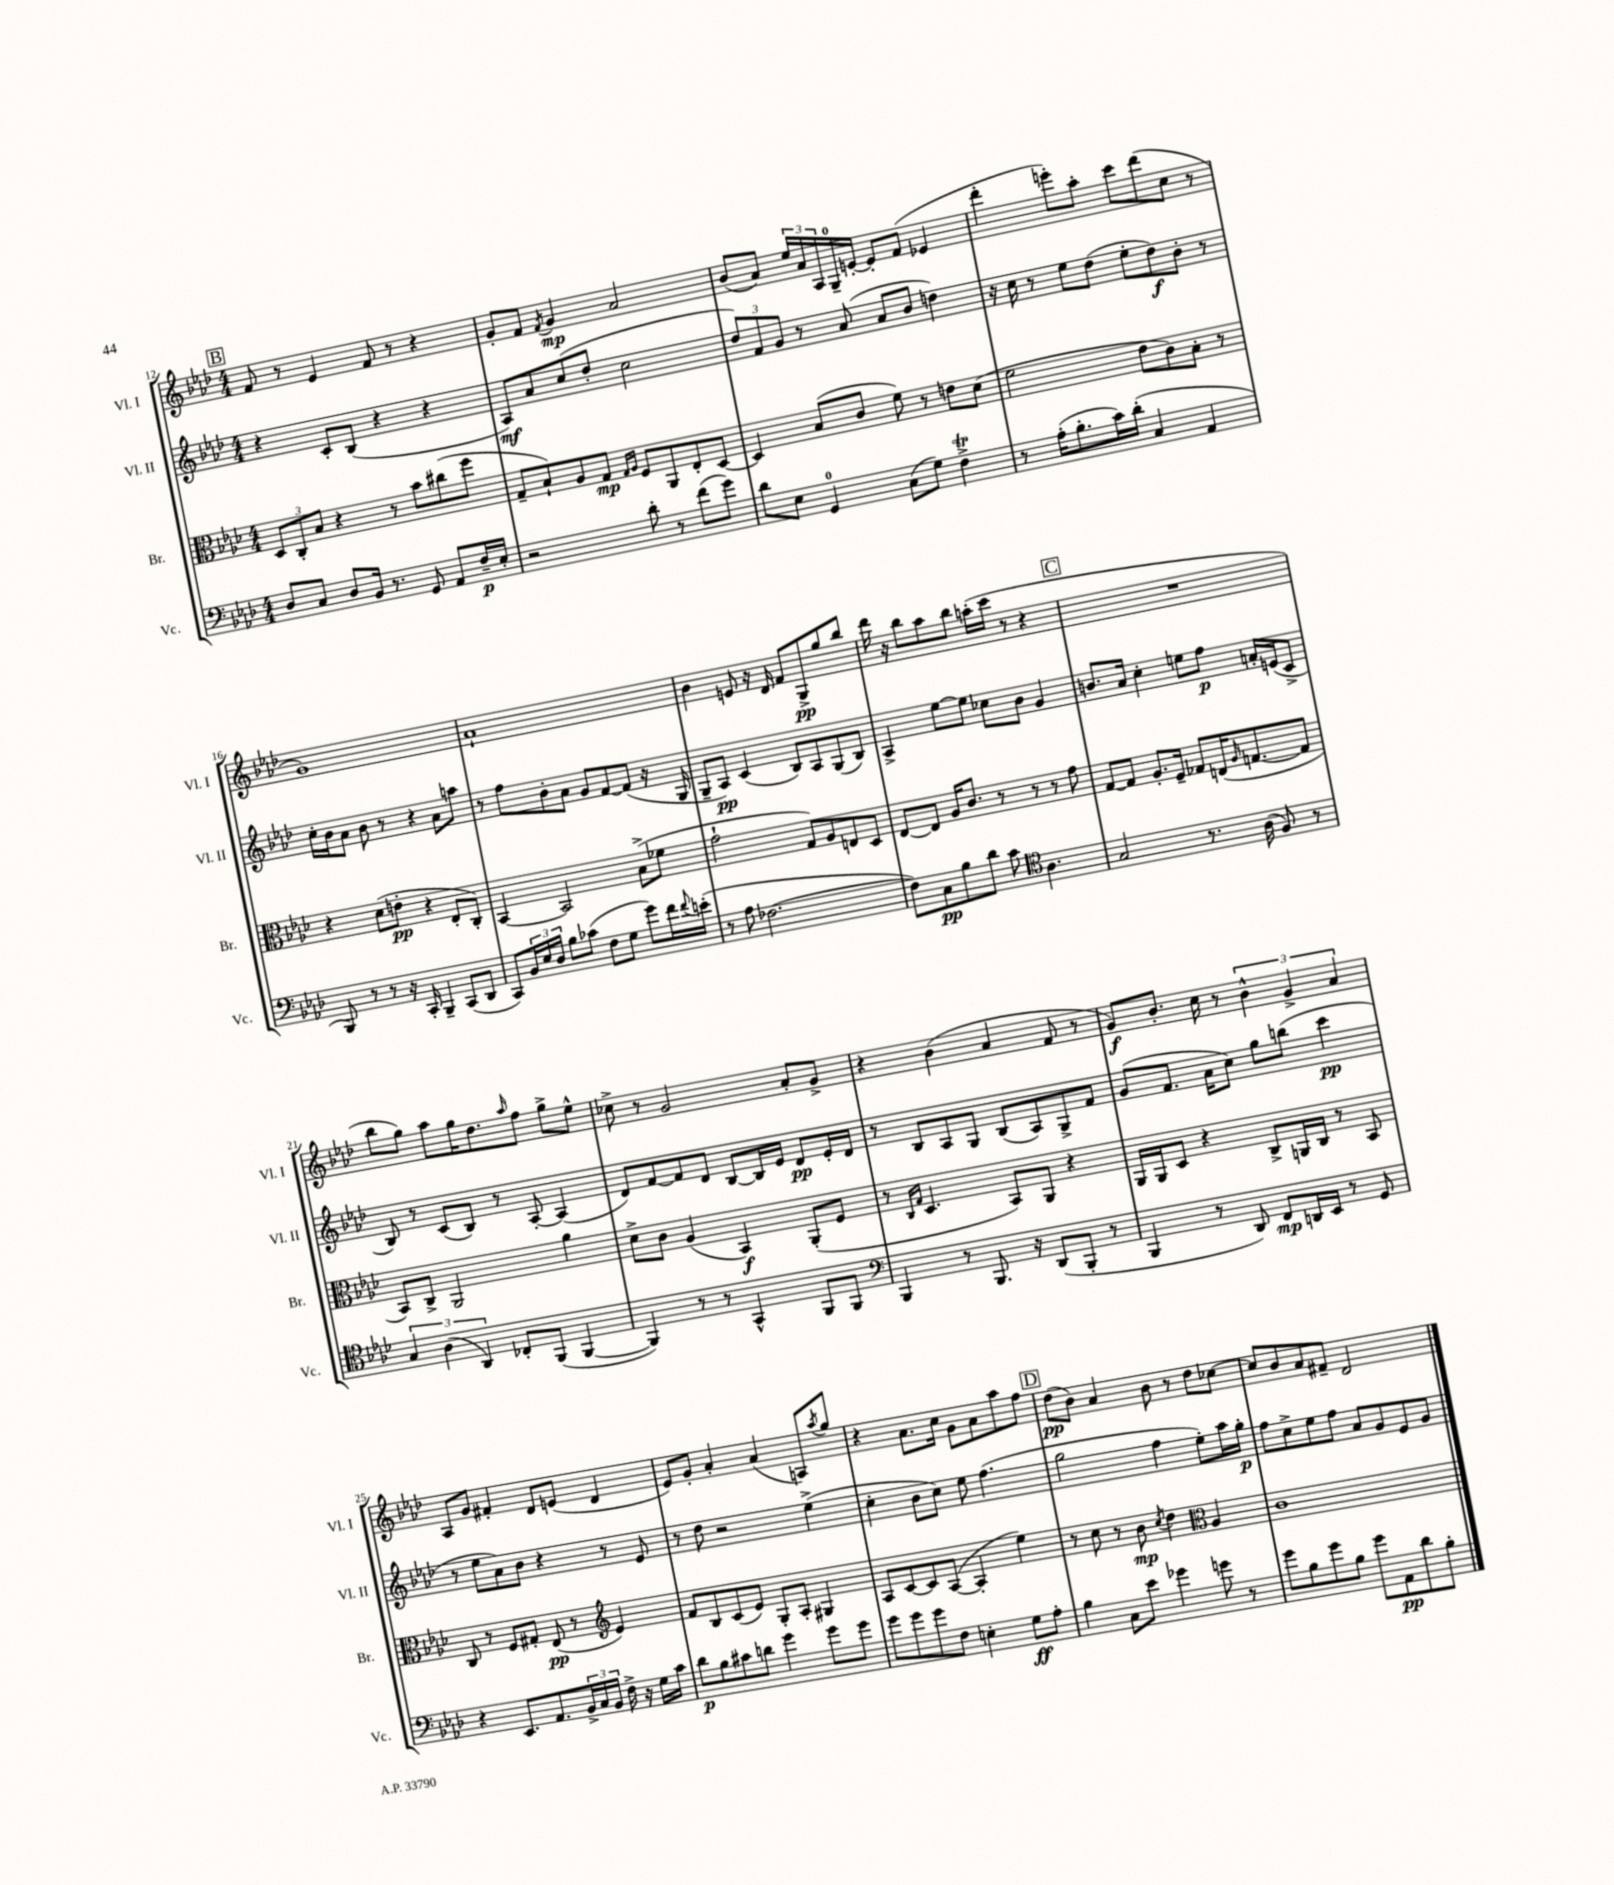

**kern	**dynam	**kern	**dynam	**kern	**dynam	**kern	**dynam
*part4	*part4	*part3	*part3	*part2	*part2	*part1	*part1
*staff4	*staff4	*staff3	*staff3	*staff2	*staff2	*staff1	*staff1
*I"Vc.	*	*I"Br.	*	*I"Vl. II	*	*I"Vl. I	*
*I'Vc.	*	*I'Br.	*	*I'Vl. II	*	*I'Vl. I	*
*clefF4	*	*clefC3	*	*clefG2	*	*clefG2	*
*k[b-e-a-d-]	*	*k[b-e-a-d-]	*	*k[b-e-a-d-]	*	*k[b-e-a-d-]	*
*M4/4	*	*M4/4	*	*M4/4	*	*M4/4	*
!!LO:REH:place=s1:t=B
=12	=12	=12	=12	=12	=12	=12	=12
8D-/L	.	12D-/L	.	4r	.	8f/	.
.	.	12C'/	.	.	.	.	.
8C/J	.	.	.	.	.	8r	.
.	.	12B-/J	.	.	.	.	.
8D-/L	.	4r	.	8c'/L	.	4e-/	.
16BB-/Jk	.	.	.	(8B-/J	.	.	.
8.r	.	.	.	.	.	.	.
.	.	8r	.	4r	.	8f/	.
8GG/	.	8b-\L	.	.	.	8r	.
8AA-/L	.	(8cc#X\	.	4r	.	4r	.
16F~/L	p	8ff\J	.	.	.	.	.
16E-'/JJ	.	.	.	.	.	.	.
=13	=13	=13	=13	=13	=13	=13	=13
2r	.	8G~/L	.	8A-/L)	mf	8g'/L	.
.	.	8B-`/)	.	8a-/	.	8f/J	.
.	.	.	.	.	.	8qf/	.
.	.	8A-/	.	(8cc/	.	4g/	mp
.	.	8G/J	mp	8dd-'/J	.	.	.
.	.	16qqG/LL	.	.	.	.	.
.	.	16qqA-/JJ	.	.	.	.	.
8d-'\	.	8F/L	.	2cc\	.	2a-/	.
8r	.	8AA-/	.	.	.	.	.
(8f\L	.	8E-'/	.	.	.	.	.
8g\J)	.	[8D-/J	.	.	.	.	.
=14	=14	=14	=14	=14	=14	=14	=14
8d-\L	.	4D-/]	.	12dd-/L)	.	(8b-/L	.
.	.	.	.	12f/	.	.	.
8E-\J	.	.	.	.	.	8a-/J)	.
.	.	.	.	12g/J	.	.	.
4GG/	.	(8B-/L	.	8r	.	24ee-/LL	.
.	.	.	.	.	.	24a-/	.
.	.	.	.	.	.	24A-/	.
.	.	8c/J	.	(8a-/	.	16G~/	.
.	.	.	.	.	.	[16en'/JJ	.
(8C\L	.	8f\)	.	8a-/L	.	8e'/L]	.
8G\J)	.	8r	.	8b-/J	.	(8f/J	.
4FT^\	.	8en\L	.	4ddn\)	.	4e-X/	.
.	.	(8d-\J	.	.	.	.	.
=15	=15	=15	=15	=15	=15	=15	=15
8r	.	2f\	.	16r	.	4ddd-'\	.
.	.	.	.	16cc\	.	.	.
(16A-'\KL	.	.	.	8r	.	.	.
8.B-'\	.	.	.	.	.	.	.
.	.	.	.	8ee-\L	.	8eeen'\L)	.
16c\L)	.	.	.	(8dd-\J	.	8aa-'\J	.
(16d-'\JJ	.	.	.	.	.	.	.
4C/	.	8e-\L	.	8ee-'\L	.	8ccc\L	.
.	.	8c\)	.	8dd-\)	f	(8ddd-\	.
4AA-/	.	8B-'\J	.	8b-'\J	.	8cc\J	.
.	.	8r	.	8r	.	8r	.
!!LO:LB:g=z
=16	=16	=16	=16	=16	=16	=16	=16
8BBB-/)	.	4r	.	16cc'\LL	.	1g)	.
.	.	.	.	16b-\J	.	.	.
8r	.	.	.	8a-\J	.	.	.
8r	.	(8d-\L	.	8b-\	.	.	.
16r	.	8en'\J	pp	8r	.	.	.
16CC'/	.	.	.	.	.	.	.
4BBB-~/	.	4r	.	4r	.	.	.
(8CC/L	.	8E-'/L	.	8a-\L	.	.	.
8DD-/J	.	8C'/J)	.	8aan\J	.	.	.
=17	=17	=17	=17	=17	=17	=17	=17
8CC/L)	.	[4BB-/	.	8r	.	1a-`	.
24BB-/L	.	.	.	8ff\L	.	.	.
24E-/	.	.	.	.	.	.	.
24D-/JJ	.	.	.	.	.	.	.
8B-\L	.	2BB-/]	.	8b-'\	.	.	.
(8c-X\J	.	.	.	8a-\J	.	.	.
8F\L	.	.	.	8g/L	.	.	.
8G\J	.	.	.	[8f/	.	.	.
8g\L)	.	(8B-^\L	.	(8f/J]	.	.	.
16f\L	.	8f-X\J	.	16r	.	.	.
8qqf/	.	.	.	.	.	.	.
(16en'\JJ	.	.	.	16G/	.	.	.
=18	=18	=18	=18	=18	=18	=18	=18
8r	.	2g`\	.	8G~/L	.	4b-\	.
8A-\	.	.	.	8A-/J)	pp	.	.
[2.F-X\	.	.	.	(4c/	.	8en/	.
.	.	.	.	.	.	16r	.
.	.	.	.	.	.	16d-/	.
.	.	8G/L)	.	8B-/L)	.	8f/L	.
.	.	8A-/	.	8A-/	.	8G^/	pp
.	.	8En/	.	(8G/	.	8gg/	.
.	.	8D-/J	.	8B-/J)	.	8bb-/J	.
=19	=19	=19	=19	=19	=19	=19	=19
8F-\L])	.	[8E-/L	.	4A-^/	.	16ddd-\	.
.	.	.	.	.	.	16r	.
8C\	pp	8E-/J]	.	.	.	8bb-\L	.
8B-\	.	16A-/KL	.	[8ee-\L	.	8aa-\	.
.	.	8.c/J	.	.	.	.	.
8d-\J	.	.	.	8ee-\J]	.	8bb-\J	.
8c\	.	8r	.	8cc-X\L	.	(16aan'\LL	.
.	.	.	.	.	.	16ccc\JJ	.
*clefC4	*	*	*	*	*	*	*
4.A-\	.	8r	.	8b-\J	.	8r	.
.	.	8r	.	4g/	.	4r	.
.	.	8g\	.	.	.	.	.
!!LO:REH:place=s1:t=C
=20	=20	=20	=20	=20	=20	=20	=20
2G/	.	[8G/L	.	8.bn/L	.	1r	.
.	.	8G/J]	.	.	.	.	.
.	.	.	.	16a-/Jk	.	.	.
.	.	8.A-'/L	.	4cc'\	.	.	.
.	.	16F~/Jk	.	.	.	.	.
8.r	.	8G-X/L	.	8een\L	.	.	.
.	.	(16En/K	.	8ff\J	p	.	.
.	.	16qqA-/	.	.	.	.	.
(16A-\	.	[8.Gn/	.	.	.	.	.
8F/)	.	.	.	16an'/LL	.	.	.
.	.	.	.	(16en/J	.	.	.
8r	.	8G/J]	.	8c^/J	.	.	.
!!LO:LB:g=z
=21	=21	=21	=21	=21	=21	=21	=21
6G/	.	8BB-/L)	.	8B-/)	.	8bb-\L	.
.	.	8C^/J	.	8r	.	8gg\J)	.
(6A-\	.	.	.	.	.	.	.
.	.	2AA-/	.	(8c/L	.	8aa-\L	.
6AA-/)	.	.	.	.	.	.	.
.	.	.	.	8B-/J)	.	16gg\K	.
.	.	.	.	.	.	8.dd-\	.
8C-X'/L	.	.	.	8r	.	.	.
.	.	.	.	.	.	16qqaa-/	.
(8FF/J	.	.	.	[8A-'/	.	8ff\J	.
[4FF/	.	4a-\	.	(4A-/]	.	8gg^\L	.
.	.	.	.	.	.	8ee-^^\J	.
=22	=22	=22	=22	=22	=22	=22	=22
4FF/])	.	8d-^\L	.	8d-/L)	.	8cc-X^\	.
.	.	8c\J	.	[8f/	.	8r	.
8r	.	(4A-/	.	8f/]	.	2g/	.
8r	.	.	.	8d-/J	.	.	.
4GG^^/	.	4BB-/)	f	[8B-/L	.	.	.
.	.	.	.	16B-/L]	.	.	.
.	.	.	.	16e-/JJ	.	.	.
8FF/L	.	(8AA-'/L	.	8d-/L	pp	8a-'/L	.
8FF/J	.	8F/J	.	16e-'/L	.	8g^/J	.
.	.	.	.	16d-/JJ	.	.	.
=23	=23	=23	=23	=23	=23	=23	=23
*clefF4	*	*	*	*	*	*	*
4BBB-/	.	8r	.	8r	.	4r	.
.	.	16qqC/LL	.	.	.	.	.
.	.	16qqG/JJ	.	.	.	.	.
.	.	4.D-/	.	8B-/L	.	.	.
8r	.	.	.	8A-/	.	(4b-\	.
8.BBB-/	.	.	.	8G/J	.	.	.
.	.	8BB-/L)	.	(8B-/L	.	4a-/	.
16r	.	.	.	.	.	.	.
(8DD-/L	.	8AA-/J	.	8A-/)	.	.	.
8BBB-'/J	.	4r	.	8G^/	.	8f/	.
8r	.	.	.	8f/J	.	8r	.
=24	=24	=24	=24	=24	=24	=24	=24
4BBB-/	.	16AA-/LL	.	(8g/L	.	8g/L)	f
.	.	16AA-/J	.	.	.	.	.
.	.	8D-/J	.	8.f/J	.	8.b-'/J	.
8r	.	4r	.	.	.	.	.
.	.	.	.	16a-\KL	.	16cc\	.
8DD-/)	.	.	.	8cc\J)	.	8r	.
8FF/L	mp	8C^/L	.	8gg\L	.	6b-^^\	.
16DDn/L	.	16AAn/L	.	(8bbn\J	.	.	.
.	.	.	.	.	.	6g^/	.
16EE-/JJ	.	16C/JJ	.	.	.	.	.
8r	.	8r	.	4ccc\	pp	.	.
.	.	.	.	.	.	6a-/	.
8GG/	.	8BB-/	.	.	.	.	.
!!LO:LB:g=z
=25	=25	=25	=25	=25	=25	=25	=25
4r	.	8C/	.	8r	.	8A-/L	.
.	.	8r	.	8ee-\L	.	8g/J	.
8.EE-/L	.	8F/L	.	8a-\)	.	4f#X'/	.
.	.	8G#X'/J	.	8b-\J	.	.	.
8.AA-/	.	.	.	.	.	.	.
.	.	(8E-/	pp	4r	.	8d-/L	.
24BB-^/L	.	8r	.	.	.	(8en/J	.
24C/	.	.	.	.	.	.	.
24BB-/JJ	.	.	.	.	.	.	.
*	*	*clefG2	*	*	*	*	*
16F^\	.	4e-/)	.	8r	.	4d-/	.
16r	.	.	.	.	.	.	.
16G\LL	.	.	.	8e-/	.	.	.
16c\JJ	.	.	.	.	.	.	.
=26	=26	=26	=26	=26	=26	=26	=26
8d-\L	p	8f/L	.	8r	.	8e-/L)	.
8B-\	.	8B-/	.	8dd-\	.	8g'/J	.
8c#X\	.	(8c/	.	2r	.	4a-'/	.
8dn\J	.	8e-/J)	.	.	.	.	.
4g\	.	8G'/L	.	.	.	(4a-/	.
.	.	8A-'/J	.	.	.	.	.
8g\L	.	4G#X/	.	(4ee-^\	.	8An/L)	.
.	.	.	.	.	.	8qaa-/	.
8g\J	.	.	.	.	.	8gg/J	.
=27	=27	=27	=27	=27	=27	=27	=27
8g\L	.	8A-/L	.	4cc'\	.	4r	.
8g\	.	[8c/	.	.	.	.	.
8g\	.	8c/]	.	8b-\L	.	8.a-\L	.
8F\J	.	([8A-/J	.	8cc\J)	.	.	.
.	.	.	.	.	.	16cc\Jk	.
4En'\	.	4A-'/]	.	8ee-\	.	8g\L	.
.	.	.	.	(4.ff\	.	8a-\	.
8G\L	ff	4ee-\)	.	.	.	8aa-\	.
8A-'\J	.	.	.	.	.	8ff\J	.
!!LO:REH:place=s1:t=D
=28	=28	=28	=28	=28	=28	=28	=28
4B-\	.	8r	.	2gg\	.	(8dd-\L	pp
.	.	8cc\	.	.	.	8b-\J)	.
8C\L	.	8r	.	.	.	4a-/	.
8e-\J	.	8b-\	mp	.	.	.	.
.	.	8qcc/	.	.	.	.	.
4g-X\	.	4dd-\	.	4ff\	.	8b-\	.
.	.	.	.	.	.	8r	.
*	*	*clefC3	*	*	*	*	*
8gn\	.	4A-/	.	8ee-'\L)	.	8dd-\L	.
8r	.	.	.	16aa-\L	.	[8cc-X\J	.
.	.	.	.	16gg'\JJ	p	.	.
=29	=29	=29	=29	=29	=29	=29	=29
8g\L	.	1c	.	8ff\L	.	8cc-/L]	.
8B-\	.	.	.	8cc^\	.	8b-/	.
8g\	.	.	.	8ee-\	.	8a-/	.
8B-\J	.	.	.	8ff\J	.	8f#X~/J	.
8g\L	.	.	.	8a-/L	.	2d-/	.
8AA-\	pp	.	.	8g/	.	.	.
8d-\	.	.	.	8e-/	.	.	.
8B-'\J	.	.	.	8g/J	.	.	.
==	==	==	==	==	==	==	==
*-	*-	*-	*-	*-	*-	*-	*-
